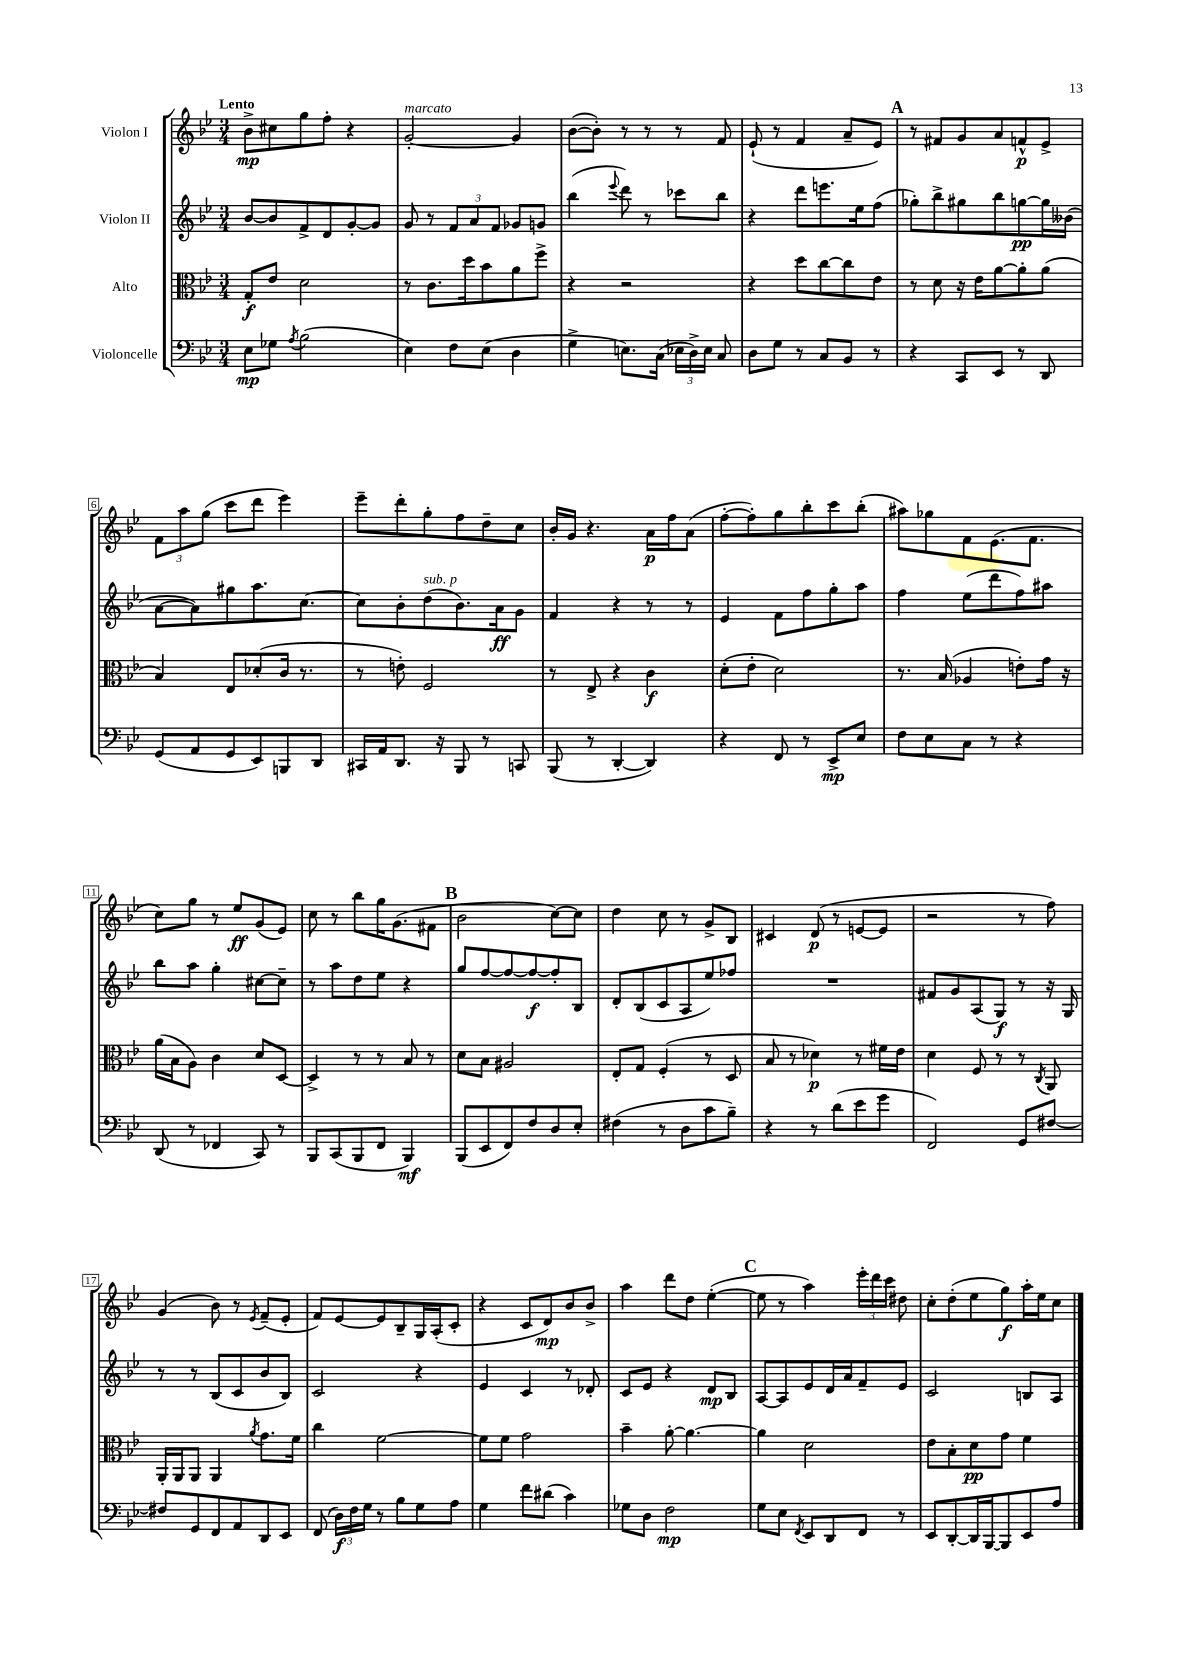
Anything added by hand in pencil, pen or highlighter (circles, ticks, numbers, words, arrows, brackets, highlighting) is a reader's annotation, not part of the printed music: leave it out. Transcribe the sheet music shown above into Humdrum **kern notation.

**kern	**kern	**kern	**kern
*staff4	*staff3	*staff2	*staff1
*clefF4	*clefC3	*clefG2	*clefG2
*k[b-e-]	*k[b-e-]	*k[b-e-]	*k[b-e-]
*M3/4	*M3/4	*M3/4	*M3/4
8E-	8G'	[8b-	8b-^
8G-	8e-	8b-]	8cc#
8qA	.	.	.
(2B-	2d	8f^	8gg
.	.	8d	8ff'
.	.	[8g'	4r
.	.	8g]	.
=	=	=	=
4E-)	8r	8g	[2g'
.	8.c	8r	.
8F	.	12f	.
.	16dd	.	.
.	.	12a	.
(8E-	8b-	.	.
.	.	12f	.
4D	8a	8g-	4g]
.	8ff^	8g	.
=	=	=	=
4G^	4r	(4bb-	([8b-
.	.	.	8b-'])
.	.	8qqeee-	.
8.E)	2r	8ddd)	8r
.	.	8r	8r
(16C	.	.	.
24E-	.	8ccc-	8r
24D^)	.	.	.
24E-	.	.	.
8C	.	8bb-	8f
=	=	=	=
8D	4r	4r	(8e-`
8G	.	.	8r
8r	8dd	8ddd	4f
8C	[8cc	8.eee	.
8BB-	8cc]	.	8a~
.	.	16ee-	.
8r	8e-	(8ff	8e-)
=	=	=	=
4r	8r	8gg-')	8r
.	8d	8bb-^	8f#
8CC	16r	8gg#	8g
.	16e-	.	.
8EE-	[8a	8bb-	8a
8r	8a']	[8gg	8f^^
8DD	(8a	16gg]	8e-^
.	.	(16b--	.
=	=	=	=
(8GG	4B-)	[8a	12f
.	.	.	12aa
8AA	.	8a])	.
.	.	.	(12gg
8GG	8E-	8gg#	8ccc
8EE-)	(8d-'	8.aa	8ddd
8BBB	16c	.	4eee-)
.	8.r	[8.cc	.
8DD	.	.	.
=	=	=	=
16CC#	8r	8cc]	8eee-~
16AA	.	.	.
8.DD	8e')	8b-'	8ddd'
.	2F	(8dd	8gg'
16r	.	.	.
8BBB-	.	8.b-)	8ff
8r	.	.	8dd~
.	.	16a	.
8CC	.	8g	8cc
=	=	=	=
(8BBB-	8r	4f	16b-'
.	.	.	16g
8r	8E-^	.	4.r
[4DD'	4r	4r	.
4DD])	4c	8r	16a
.	.	.	16ff
.	.	8r	(8a
=	=	=	=
4r	(8d'	4e-	[8ff'
.	8e-'	.	8ff'])
8FF	2d)	8f	8gg
8r	.	8ff	8bb-'
8EE-^	.	8gg'	8ccc
8E-	.	8aa	(8bb-'
=	=	=	=
8F	8.r	4ff	8aa#)
8E-	.	.	8gg-
.	(16B-	.	.
8C	4A-	(8ee-	8f
8r	.	8ddd	(8.e-
4r	8e')	8ff)	.
.	.	.	8.f
.	16g	8aa#	.
.	16r	.	.
=	=	=	=
(8DD	(16a	8bb-	8cc)
.	16B-	.	.
8r	8A)	8aa	8gg
4FF-	4c	4gg'	8r
.	.	.	8ee-
8CC)	8d	[8cc#	(8g
8r	[8D	8cc#~]	8e-)
=	=	=	=
8BBB-	4D^]	8r	8cc
(8CC	.	8aa	8r
8BBB-	8r	8dd	8bb-
8FF	8r	8ee-	16gg
.	.	.	(8.g
4BBB-)	8B-	4r	.
.	8r	.	8f#
=	=	=	=
(8BBB-	8d	8gg	2b-
8EE-	8B-	[8ff	.
8FF)	2A#	8ff_	.
8F	.	8ff_	.
8D	.	8ff']	[8cc)
8E-'	.	8B-	8cc]
=	=	=	=
(4F#	8E-'	8d'	4dd
.	8G	(8B-	.
8r	(4F'	8c	8cc
8D	.	8A	8r
8c	8r	8ee-)	8g^
8B-~)	8D	8ff-	8B-
=	=	=	=
4r	8B-	2.r	4c#
.	8r	.	.
8r	4d-)	.	(8d
(8d	.	.	8r
8e-	8r	.	[8e
8g	16f#	.	8e]
.	16e-	.	.
=	=	=	=
2FF)	4d	8f#	2r
.	.	8g	.
.	8F	(8A	.
.	8r	8G)	.
8GG	8r	8r	8r
.	8qC	.	.
[8F#	8AA	16r	8ff)
.	.	16G	.
=	=	=	=
8F#]	16AA'	8r	(4g
.	16AA	.	.
8GG	8AA	8r	.
8FF	4AA	(8B-	8b-)
8AA	.	8c	8r
.	8qa	.	8qe-
8DD	8.g	8b-	(8f~
8EE-	.	8B-)	8e-'
.	16f	.	.
=	=	=	=
(8FF	4cc	2c	8f)
24D)	.	.	[8e-
24F	.	.	.
24G	.	.	.
8r	[2f	.	8e-]
8B-	.	.	8B-~
8G	.	4r	16G
.	.	.	(16A'
8A	.	.	8c'
=	=	=	=
4G	8f]	4e-	4r
.	8f	.	.
8f	2g	4c	8c
(8d#	.	.	8d)
4c)	.	8r	8b-
.	.	8d-'	8b-^
=	=	=	=
8G-	4b-~	8c	4aa
8D	.	8e-	.
2F	[8a'	4r	8ddd
.	4.a_	.	8dd
.	.	8d	([4ee-'
.	.	8B-	.
=	=	=	=
8G	4a]	[8A	8ee-]
8E-	.	8A]	8r
8qFF	.	.	.
8EE-	2d	8e-	4aa)
8DD	.	16d	.
.	.	16a	.
8FF	.	8f~	24eee-'
.	.	.	24ddd
.	.	.	24ccc
8r	.	8e-	8dd#
=	=	=	=
8EE-	8e-	2c	8cc'
[8DD'	8B-'	.	(8dd'
16DD]	8d	.	8ee-
[16BBB-	.	.	.
8BBB-]	8g	.	8gg)
8EE-	4f	8B	16aa'
.	.	.	16ee-
8A	.	8A	8cc
==	==	==	==
*-	*-	*-	*-
